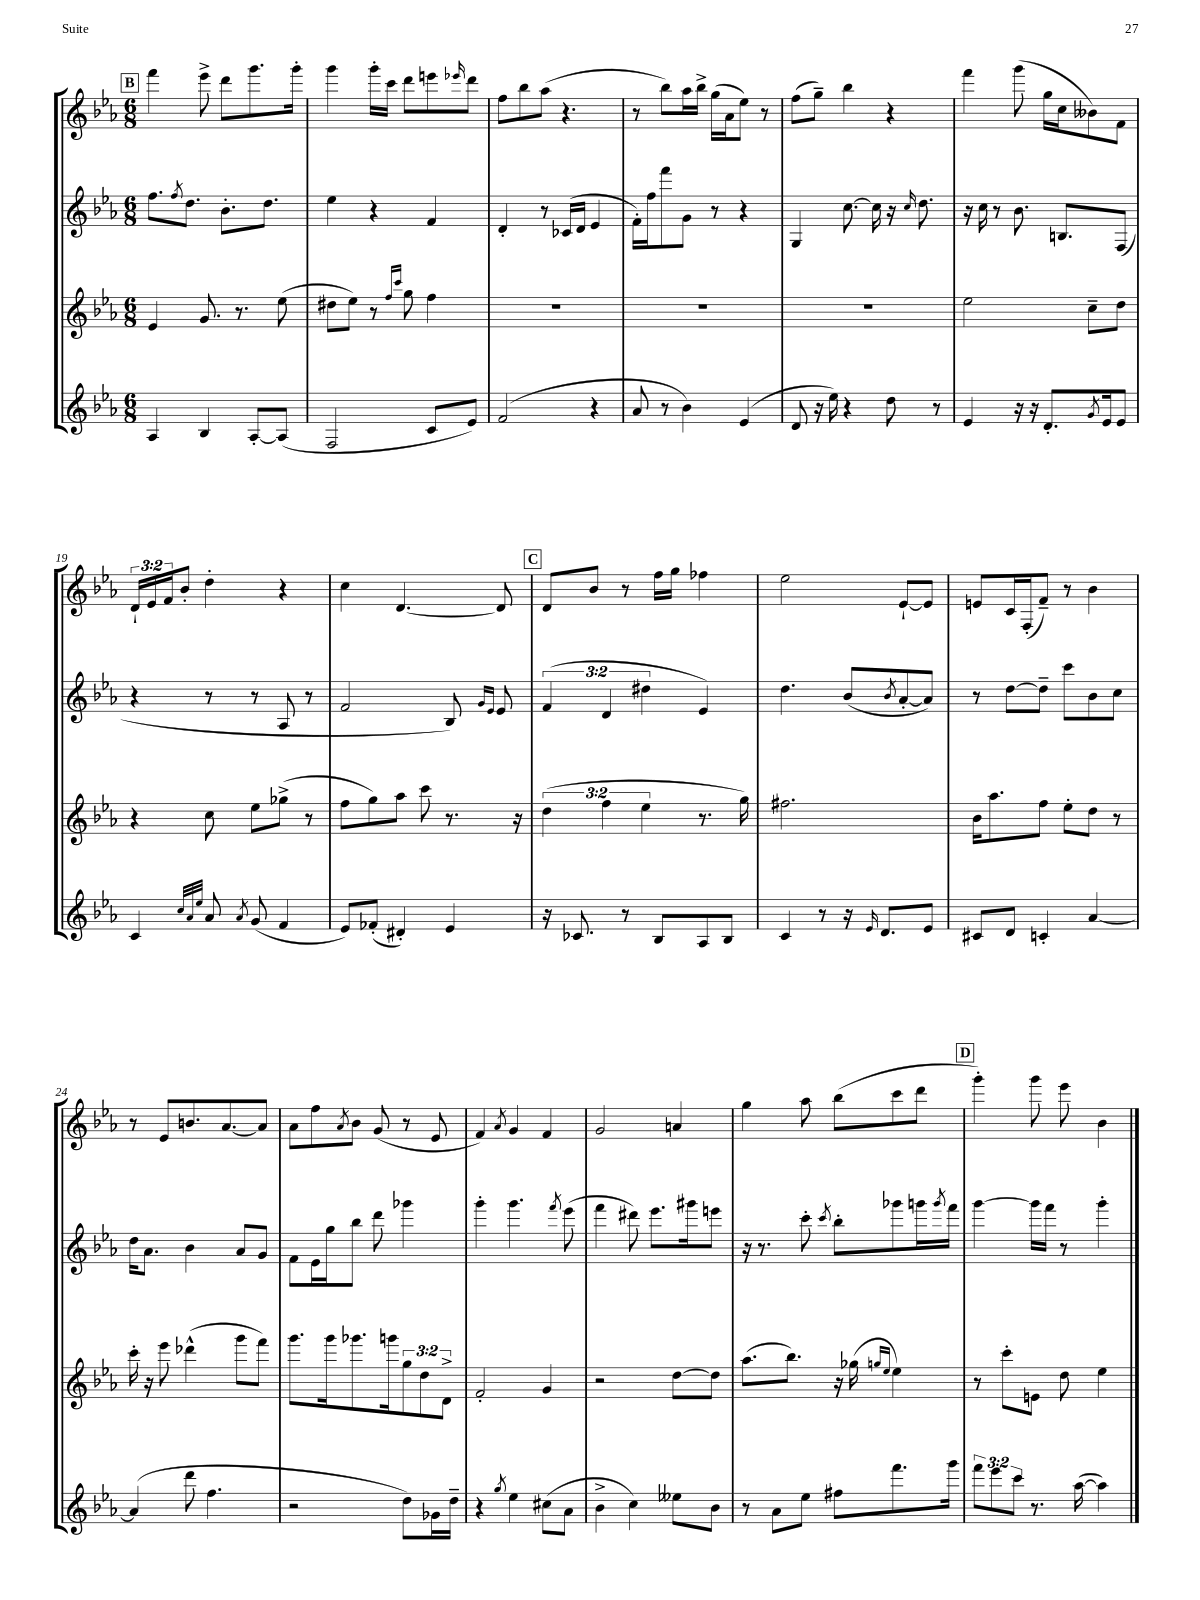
<<
\new StaffGroup <<
\new Staff = "s0" {
    \clef treble \key ees \major \numericTimeSignature \time 6/8 \override Staff.TupletNumber.text = #tuplet-number::calc-fraction-text
    \mark \markup { \box "B" } f'''4 ees'''8-> d'''8 g'''8. g'''16-. |
    g'''4 g'''16-. c'''16 d'''8 e'''8 \grace { ees'''16 } d'''8 |
    f''8 bes''8 aes''8( r4. |
    r8 bes''8) aes''16 bes''16-> g''16( aes'16 ees''8) r8 |
    f''8( g''8--) bes''4 r4 |
    f'''4 g'''8( g''16 c''16 beses'8) f'8 |
    \tuplet 3/2 { d'16-! ees'16 f'16 } bes'8-. d''4-. r4 |
    c''4 d'4.~ d'8 |
    \mark \markup { \box "C" } d'8 bes'8 r8 f''16 g''16 fes''4 |
    ees''2 ees'8~-! ees'8 |
    e'8 c'16 f16-.( f'8--) r8 bes'4 |
    r8 ees'8 b'8. aes'8.~ aes'8 |
    aes'8 f''8 \acciaccatura { aes'8 } bes'8 g'8( r8 ees'8 |
    f'4) \acciaccatura { aes'8 } g'4 f'4 |
    g'2 a'4 |
    g''4 aes''8 bes''8( c'''8 d'''8 |
    \mark \markup { \box "D" } g'''4-.) g'''8 ees'''8 bes'4 \bar "|." |
}
\new Staff = "s1" {
    \clef treble \key ees \major \numericTimeSignature \time 6/8 \override Staff.TupletNumber.text = #tuplet-number::calc-fraction-text
    \mark \markup { \box "B" } f''8. \acciaccatura { f''8 } d''8. bes'8.-. d''8. |
    ees''4 r4 f'4 |
    d'4-. r8 ces'16( d'16 ees'4 |
    f'16-.) f''16 f'''8 g'8 r8 r4 |
    g4 c''8.~ c''16 r16 \grace { c''16 } d''8. |
    r16 c''16 r8 bes'8. b8. f8( |
    r4 r8 r8 aes8 r8 |
    f'2 bes8) \grace { g'16 ees'16 } ees'8 |
    \mark \markup { \box "C" } \tuplet 3/2 { f'4( d'4 dis''4 } ees'4) |
    d''4. bes'8( \acciaccatura { bes'8 } aes'8~-. aes'8) |
    r8 d''8~ d''8-- c'''8 bes'8 c''8 |
    d''16 aes'8. bes'4 aes'8 g'8 |
    f'8 ees'16 g''16 bes''8 d'''8 ges'''4 |
    g'''4-. g'''4. \acciaccatura { f'''8 } ees'''8( |
    f'''4 dis'''8) ees'''8. gis'''16 e'''8 |
    r16 r8. c'''8-. \acciaccatura { c'''8 } bes''8-. ges'''8 g'''16 \acciaccatura { g'''8 } f'''16 |
    \mark \markup { \box "D" } g'''4~ g'''16 f'''16 r8 g'''4-. \bar "|." |
}
\new Staff = "s2" {
    \clef treble \key ees \major \numericTimeSignature \time 6/8 \override Staff.TupletNumber.text = #tuplet-number::calc-fraction-text
    \mark \markup { \box "B" } ees'4 g'8. r8. ees''8( |
    dis''8 ees''8) r8 \grace { f''16 c'''16 } g''8 f''4 |
    R2. |
    R2. |
    R2. |
    ees''2 c''8-- d''8 |
    r4 c''8 ees''8 ges''8->( r8 |
    f''8 g''8) aes''8 c'''8 r8. r16 |
    \mark \markup { \box "C" } \tuplet 3/2 { d''4( f''4 ees''4 } r8. g''16) |
    fis''2. |
    bes'16 aes''8. f''8 ees''8-. d''8 r8 |
    c'''16-. r16 ees'''8 des'''4-^( g'''8 f'''8) |
    g'''8. g'''16 ges'''8. g'''16 \tuplet 3/2 { g''8 d''8 d'8-> } |
    f'2-. g'4 |
    r2 d''8~ d''8 |
    aes''8.( bes''8.) r16 ges''16( \grace { g''16 ees''16 } ees''4) |
    \mark \markup { \box "D" } r8 c'''8-. e'8 d''8 ees''4 \bar "|." |
}
\new Staff = "s3" {
    \clef treble \key ees \major \numericTimeSignature \time 6/8 \override Staff.TupletNumber.text = #tuplet-number::calc-fraction-text
    \mark \markup { \box "B" } aes4 bes4 aes8~-. aes8( |
    f2 c'8 ees'8) |
    f'2( r4 |
    aes'8 r8 bes'4) ees'4( |
    d'8 r16 ees''16) r4 d''8 r8 |
    ees'4 r16 r16 d'8.-. \acciaccatura { g'8 } ees'16 ees'8 |
    c'4 \grace { c''32 aes'32 ees''32 } aes'8 \acciaccatura { aes'8 } g'8( f'4 |
    ees'8) fes'8-.( dis'4-.) ees'4 |
    \mark \markup { \box "C" } r16 ces'8. r8 bes8 aes8 bes8 |
    c'4 r8 r16 \grace { ees'16 } d'8. ees'8 |
    cis'8 d'8 c'4-. aes'4~ |
    aes'4( d'''8 f''4. |
    r2 d''8) ges'16 d''16-- |
    r4 \acciaccatura { g''8 } ees''4 cis''8( aes'8 |
    bes'4-> c''4) eeses''8 bes'8 |
    r8 aes'8 ees''8 fis''8 f'''8. g'''16 |
    \mark \markup { \box "D" } \tuplet 3/2 { f'''8 ees'''8 c'''8 } r8. aes''16~( aes''4) \bar "|." |
}
>>
>>
\layout { \context { \Score currentBarNumber = #13 } }
